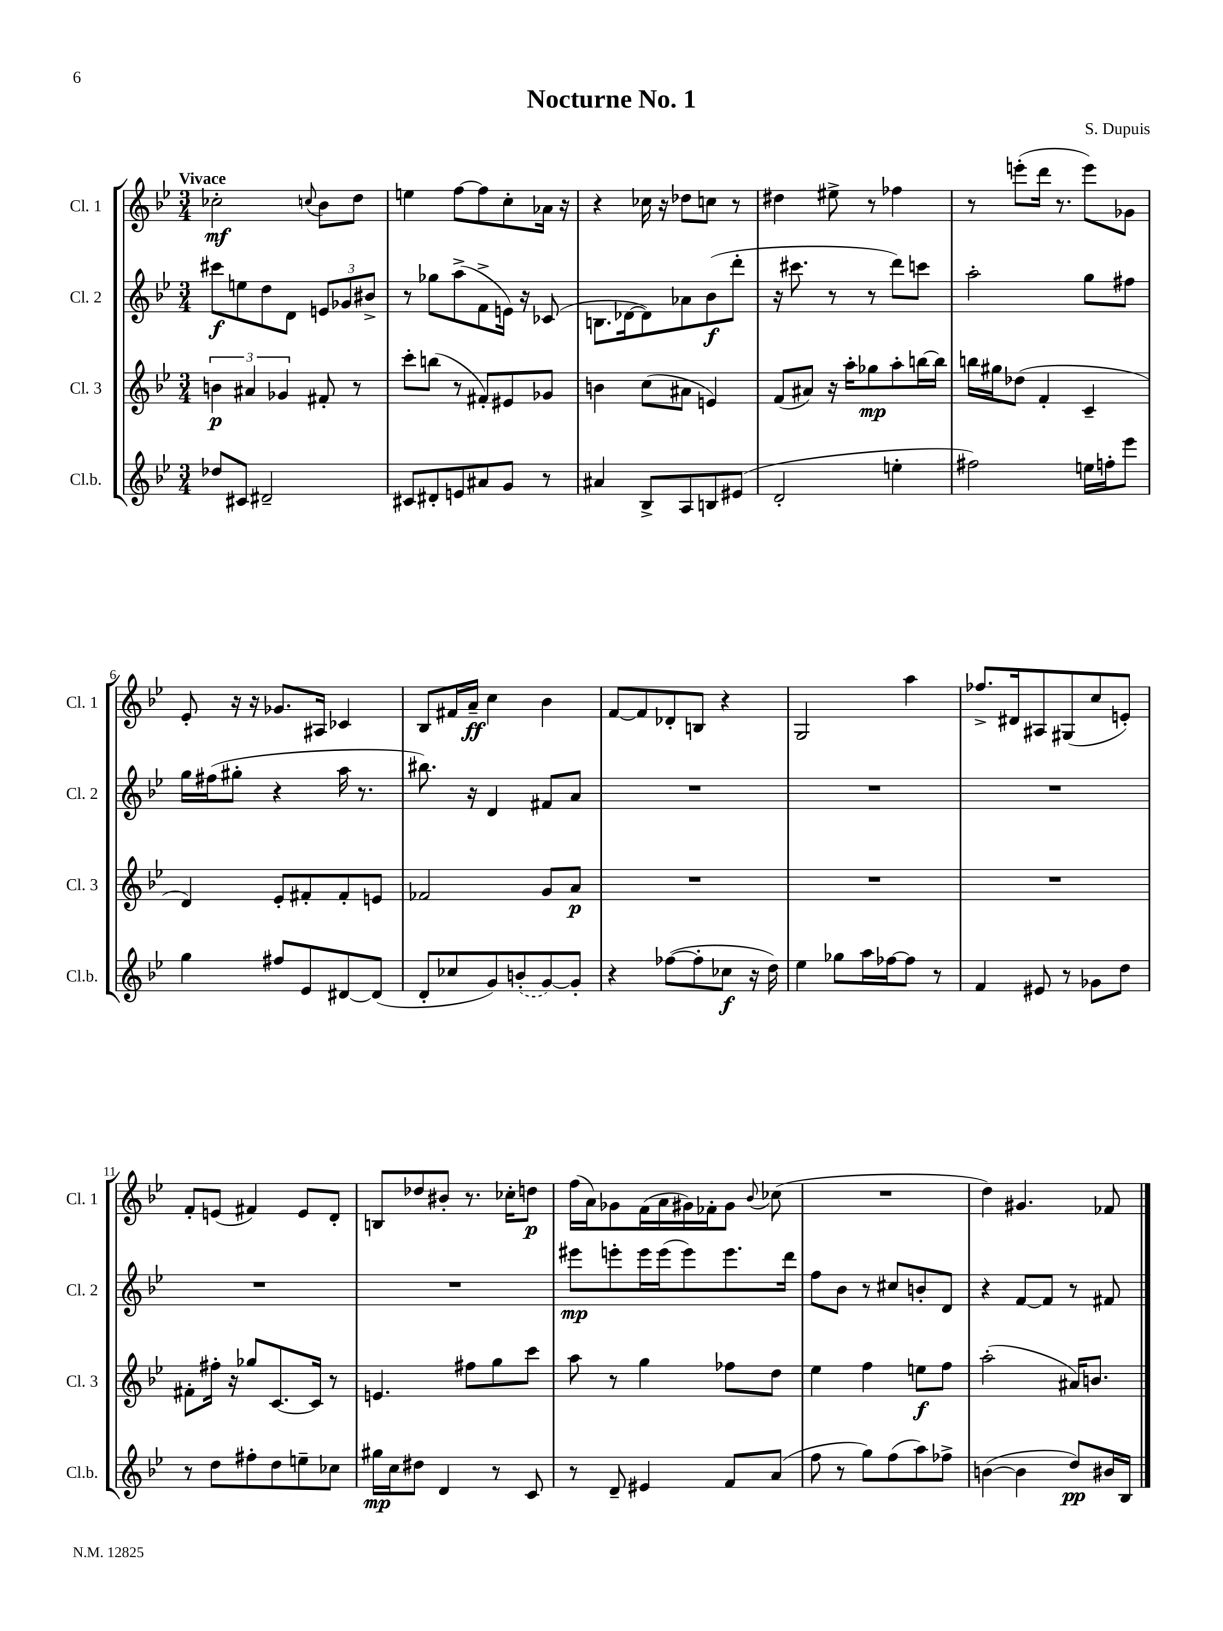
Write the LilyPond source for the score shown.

\header { title = "Nocturne No. 1" composer = "S. Dupuis" }
<<
\new StaffGroup <<
\new Staff = "s0" \with { instrumentName = "Cl. 1" shortInstrumentName = "Cl. 1" } {
    \clef treble \key bes \major \numericTimeSignature \time 3/4 \tempo "Vivace"
    \autoBeamOff ces''2-.\mf \appoggiatura { c''8 } bes'8[ d''8] |
    e''4 f''8[~ f''8 c''8-. aes'16] r16 |
    r4 ces''16 r16 des''8[ c''8] r8 |
    dis''4 eis''8-> r8 fes''4 |
    r8 e'''8[-.( d'''16] r8. e'''8[) ges'8] |
    ees'8-. r16 r16 ges'8.[ ais16] ces'4 |
    bes8[ fis'16 a'16]--\ff c''4 bes'4 |
    f'8[~ f'8 des'8-. b8] r4 |
    g2 a''4 |
    fes''8.[-> dis'16 ais8 gis8( c''8 e'8]-.) |
    f'8[-. e'8]( fis'4) e'8[ d'8]-. |
    b8[ des''8 bis'8]-. r8. ces''16[-. d''8]\p |
    f''16[( a'16) ges'8 f'16( a'16 gis'16) fes'16-. gis'8] \appoggiatura { bes'8 } ces''8( |
    R2. |
    d''4) gis'4. fes'8 \bar "|." |
}
\new Staff = "s1" \with { instrumentName = "Cl. 2" shortInstrumentName = "Cl. 2" } {
    \clef treble \key bes \major \numericTimeSignature \time 3/4
    \autoBeamOff cis'''8[\f e''8 d''8 d'8] \tuplet 3/2 { e'8[ ges'8 bis'8]-> } |
    r8 ges''8[ a''8->( f'8-> e'16]) r16 ces'8( |
    b8.[ des'16~ des'8) aes'8 bes'8\f( d'''8]-. |
    r16 cis'''8. r8 r8 d'''8[) c'''8] |
    a''2-. g''8[ fis''8] |
    g''16[ fis''16( gis''8]-. r4 a''16 r8. |
    bis''8.) r16 d'4 fis'8[ a'8] |
    R2. |
    R2. |
    R2. |
    R2. |
    R2. |
    eis'''8[\mp e'''8-. e'''16 e'''16( e'''8) e'''8. d'''16] |
    f''8[ bes'8] r8 cis''8[ b'8-. d'8] |
    r4 f'8[~ f'8] r8 fis'8 \bar "|." |
}
\new Staff = "s2" \with { instrumentName = "Cl. 3" shortInstrumentName = "Cl. 3" } {
    \clef treble \key bes \major \numericTimeSignature \time 3/4
    \autoBeamOff \tuplet 3/2 { b'4\p ais'4 ges'4 } fis'8-. r8 |
    c'''8[-. b''8]( r8 fis'8[-.) eis'8 ges'8] |
    b'4 c''8[( ais'8] e'4) |
    f'8[( ais'8]) r16 a''16[-. ges''8\mp a''8-. b''16~ b''16] |
    b''16[ gis''16 des''8]( f'4-. c'4-- |
    d'4) ees'8[-. fis'8-. fis'8-. e'8] |
    fes'2 g'8[ a'8]\p |
    R2. |
    R2. |
    R2. |
    fis'8[-. fis''16]-. r16 ges''8[ c'8.~ c'16] r8 |
    e'4. fis''8[ g''8 c'''8] |
    a''8 r8 g''4 fes''8[ d''8] |
    ees''4 f''4 e''8[\f f''8] |
    a''2-.( ais'16[) b'8.] \bar "|." |
}
\new Staff = "s3" \with { instrumentName = "Cl.b." shortInstrumentName = "Cl.b." } {
    \clef treble \key bes \major \numericTimeSignature \time 3/4
    \autoBeamOff des''8[ cis'8] dis'2-- |
    cis'8[ dis'8-. e'8 ais'8 g'8] r8 |
    ais'4 bes8[-> a8 b8 eis'8]( |
    d'2-. e''4-. |
    fis''2) e''16[ f''16-. ees'''8] |
    g''4 fis''8[ ees'8 dis'8~ dis'8]( |
    d'8[-. ces''8 g'8) \once \slurDashed b'8-.( g'8~) g'8]-. |
    r4 fes''8[~( fes''8-. ces''8]\f r16 d''16) |
    ees''4 ges''8[ a''16 fes''16~ fes''8] r8 |
    f'4 eis'8 r8 ges'8[ d''8] |
    r8 d''8[ fis''8-. d''8 e''8-- ces''8] |
    gis''16[\mp c''16 dis''8] d'4 r8 c'8 |
    r8 d'8-- eis'4 f'8[ a'8]( |
    f''8 r8 g''8[) f''8( a''8) fes''8]-> |
    b'4~( b'4 d''8[\pp) bis'16 bes16] \bar "|." |
}
>>
>>
